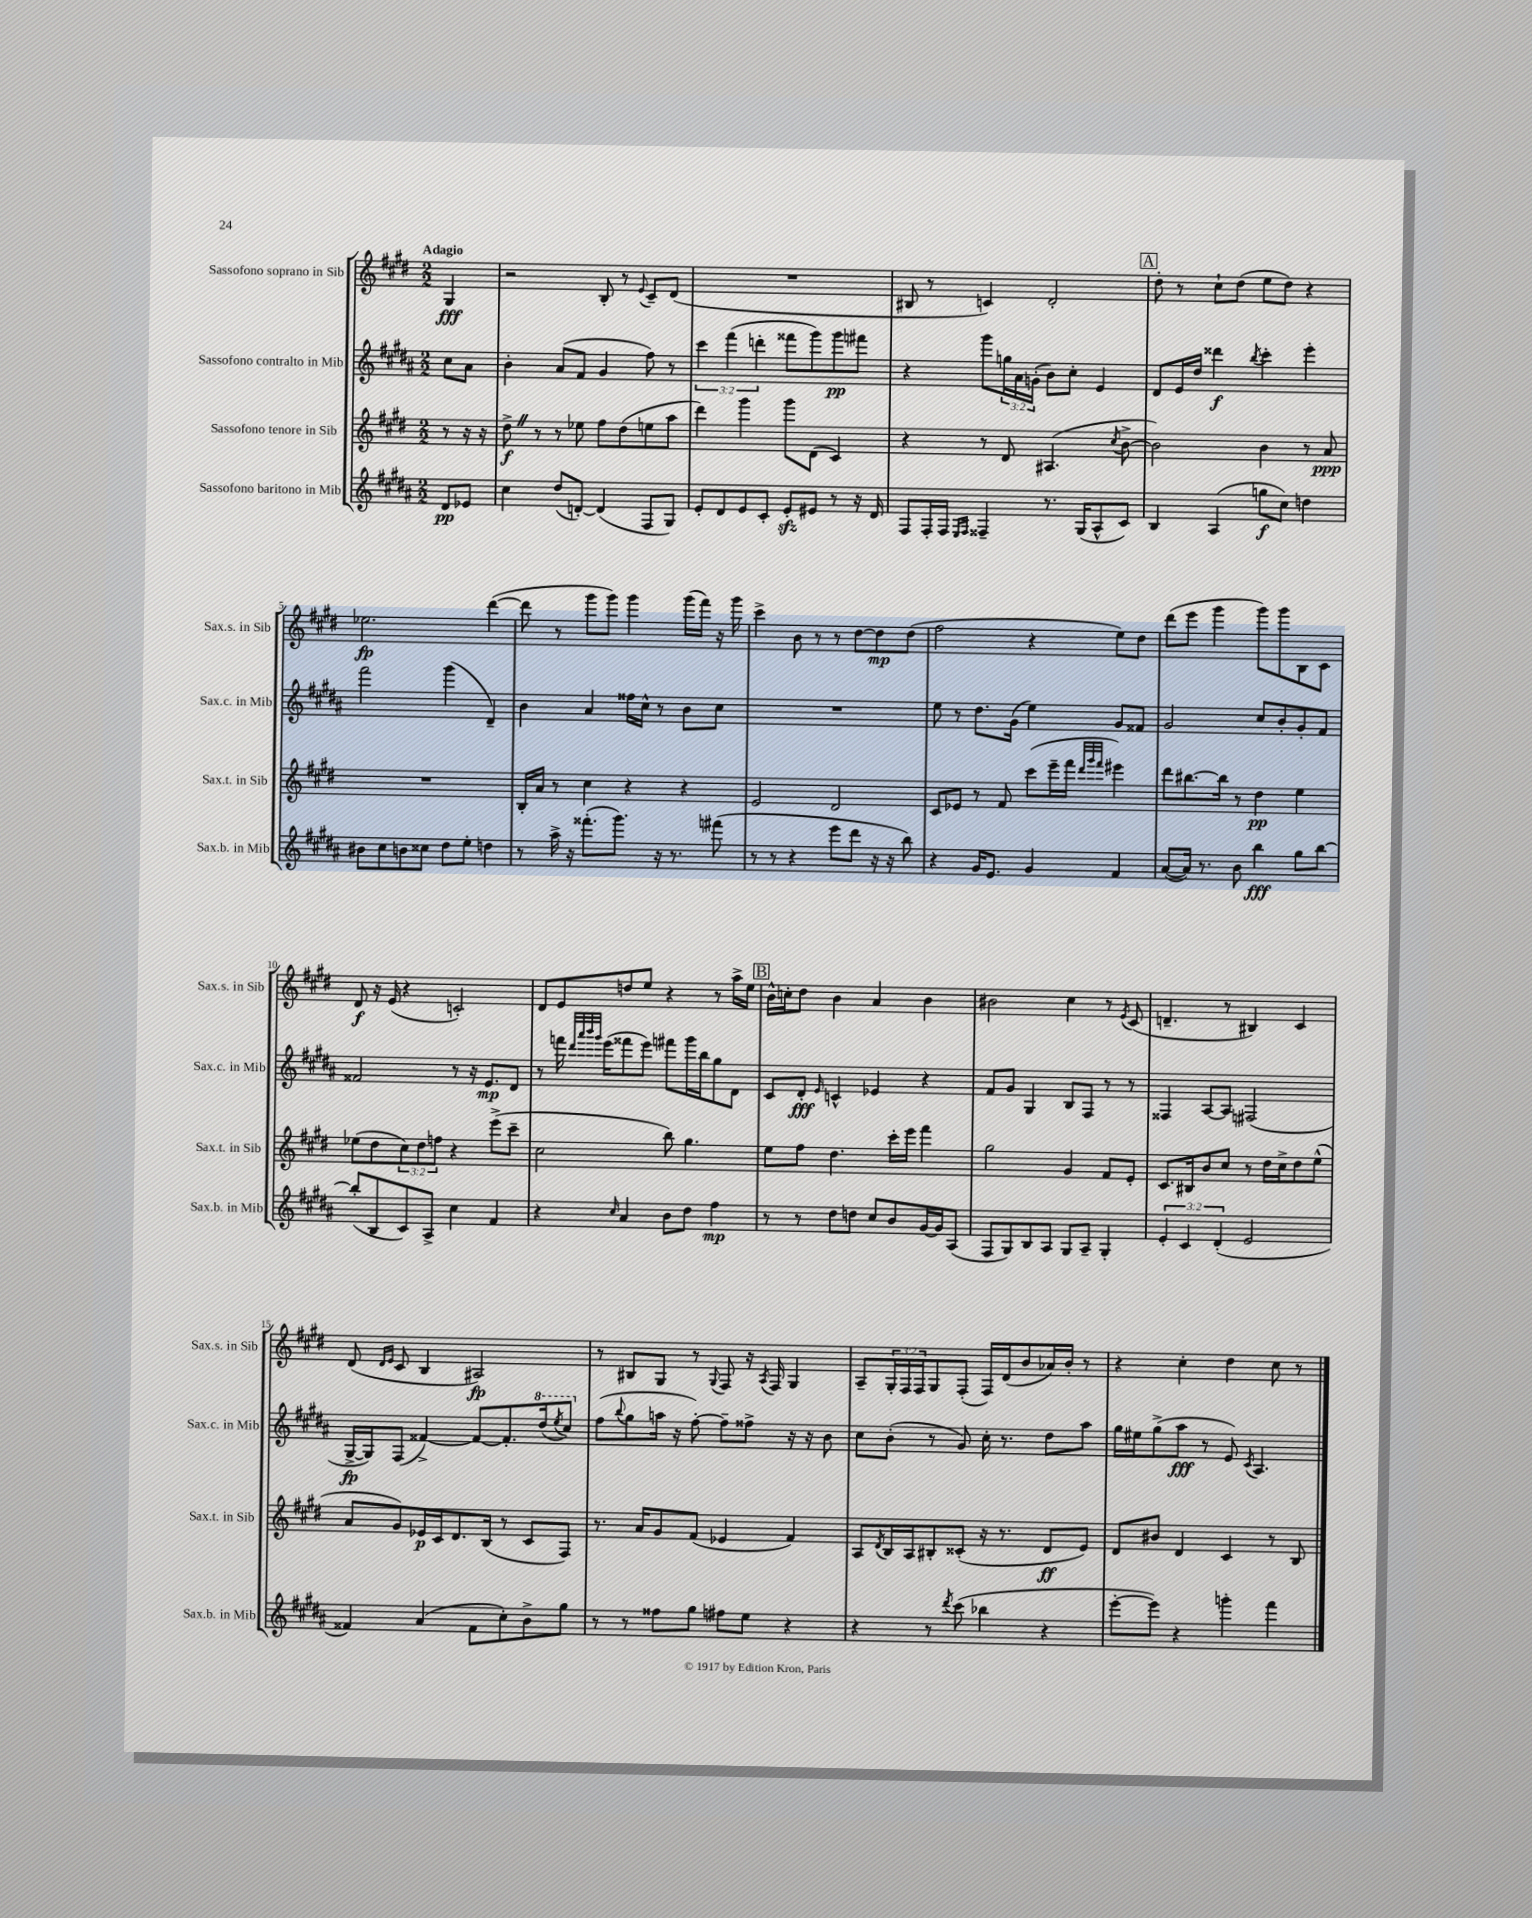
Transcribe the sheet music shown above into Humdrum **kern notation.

**kern	**kern	**kern	**kern
*staff4	*staff3	*staff2	*staff1
*clefG2	*clefG2	*clefG2	*clefG2
*k[f#c#g#d#a#]	*k[f#c#g#d#]	*k[f#c#g#d#a#]	*k[f#c#g#d#]
*M2/2	*M2/2	*M2/2	*M2/2
8d#/L	8r	8cc#\L	4G#/
8e-/J	16r	8a#\J	.
.	16r	.	.
=	=	=	=
4cc#\	8dd#^\	4b'\	2r
.	8r	.	.
(8dd#/L	8r	(8a#/L	.
[8d'/J)	8ee-\	8f#/J	.
(4d/]	8ff#\L	4g#/	8B'/
.	(8dd#\	.	8r
.	.	.	8qqe/
8F#/L	8ee\	8ff#\)	8c#~/L
8G#/J)	8aa\J	8r	(8d#/J
=	=	=	=
8e'/L	4ddd#\)	6ccc#\	1r
8d#/	.	.	.
.	.	(6fff#\	.
8e/	4ggg#\	.	.
.	.	6ddd'\	.
8c#'/J	.	.	.
8e'/L	8ggg#\L	8fff##\L	.
8e#/J	(8d#\J	8ggg#\)	.
8r	4c#/)	8ggg#\	.
16r	.	8fff#\J	.
16d#/	.	.	.
=	=	=	=
8F#/L	4r	4r	8B#/
16F#'/L	.	.	8r
16F#/JJ	.	.	.
16qqE/LL	.	.	.
16qqF#/JJ	.	.	.
4F##~/	8r	8ggg#\L	4c/)
.	8d#/	24gg\L	.
.	.	24a#\	.
.	.	(24g'\JJ	.
8.r	(4.A#/	8b\L)	2d#'/
.	.	8cc#'\J	.
(16G#/LK	.	.	.
8A#^^/	.	4e/	.
.	8qcc#/	.	.
8c#/J)	[8b^\	.	.
=	=	=	=
4B/	2b\])	8d#/L	8dd#'\
.	.	16e/L	8r
.	.	16dd#/JJ	.
(4A#/	.	4ddd##\	8cc#`\L
.	.	.	(8dd#\J
.	.	8qbb/	.
8gg\L	4b\	4ccc#'\	8ee\L
8cc#\J)	.	.	8dd#\J)
4dd\	8r	4eee'\	4r
.	8a/	.	.
=	=	=	=
8b#\L	1r	2fff#\	2.ee-\
8cc#\	.	.	.
8b\	.	.	.
8cc##\J	.	.	.
8dd#\L	.	(4ggg#\	.
8ee'\J	.	.	.
4dd\	.	4d#~/)	([4ddd#\
=	=	=	=
8r	16B'/LL	4b\	8ddd#\]
.	16a/JJ	.	.
16aa#^\	8r	.	8r
16r	.	.	.
(8.fff##'\L	4cc#\	4a#/	8ggg#\L
.	.	.	8ggg#\J)
8.ggg#\J)	.	.	.
.	4r	16ff##\LL	4ggg#\
.	.	16cc#^^\JJ	.
16r	.	8r	.
8.r	.	.	.
.	4r	8b\L	(16ggg#\LL
.	.	.	16fff#\JJ)
(8fff#\	.	8cc#\J	16r
.	.	.	16ggg#\
=	=	=	=
8r	2e/	1r	4ccc#^\
8r	.	.	.
4r	.	.	8b\
.	.	.	8r
8eee\L	2d#/	.	8r
8ddd#\J	.	.	[8dd#\L
16r	.	.	8dd#\]
16r	.	.	.
8bb\)	.	.	(8dd#\J
=	=	=	=
4r	8c#/L	8ee\	2ff#\
.	8e-/J	8r	.
16g#/LK	8r	8.dd#\L	.
8.e/J	.	.	.
.	8f#/	.	.
.	.	(16g#\Jk	.
4g#/	(8ccc#\L	4ee\)	4r
.	16eee~\L	.	.
.	16fff#\JJ	.	.
.	32qqddd#/LLL	.	.
.	32qqggg#/	.	.
.	32qqfff#/JJJ	.	.
4f#/	4eee#\)	8g#/L	8ee\L)
.	.	8f##/J	8dd#\J
=	=	=	=
([8a#/L	8ddd#\L	2g#/	(8ddd#\L
16a#/]Jk)	[8.bb#\	.	8eee\J
8.r	.	.	.
.	.	.	4ggg#\
.	16bb#\]Jk	.	.
8b\	8r	.	.
4bb\	4dd#\	8cc#/L	8ggg#\L)
.	.	8b'/	8ggg#\
8gg#\L	4ee\	8g#'/	8B\
[8bb\J	.	8f#/J	8c#\J
=	=	=	=
(8bb'/]L	(8ee-\L	2f##/	8d#/
8B/	8dd#\	.	16r
.	.	.	(16e/
8c#/)	12cc#\)	.	4r
.	12dd#\	.	.
8A#^/J	.	.	.
.	12ff\J	.	.
4cc#\	4r	8r	2c'/)
.	.	16r	.
.	.	8.e/L	.
4f#/	(8eee^\L	.	.
.	8ccc#~\J	8d#/J	.
=	=	=	=
4r	2cc#\	8r	8d#/L
.	.	16fff\	8e/
.	.	32qqddd#/LLL	.
.	.	32qqaaa#/	.
.	.	32qqbbb/	.
.	.	32qqggg#/JJJ	.
.	.	(16eee\LK	.
16qqcc#/	.	.	.
4a#/	.	8fff##\	8dd/
.	.	8eee\J)	8ee/J
8b\L	8bb\)	8fff#\L	4r
8dd#\J	4.gg#\	16ggg#\L	.
.	.	16bb\J	.
4ff#\	.	8gg#\	8r
.	.	8d#\J	16aa^\LL
.	.	.	16ee\JJ
=	=	=	=
8r	8ee\L	8c#/L	16b^^\LL
.	.	.	16cc'\J
8r	8ff#\J	8d#'/J	8dd#\J
.	.	16qqe/	.
8dd#\L	4.dd#\	4c^^/	4b\
8dd\J	.	.	.
8cc#/L	.	4e-/	4a/
8b/	16ccc#'\LL	.	.
.	16eee\JJ	.	.
[16g#/L	4fff#\	4r	4b\
16g#/]J	.	.	.
(8A#/J	.	.	.
=	=	=	=
8F#/L	2gg#\	8f#/L	2b#\
8G#/)	.	8g#/J	.
8B/	.	4G#/	.
8A#/J	.	.	.
8G#/L	4g#/	8B/L	4cc#\
8A#~/J	.	8F#/J	.
4G#'/	8f#/L	8r	8r
.	.	.	8qe/
.	8e'/J	8r	(8c#/
=	=	=	=
6e'/	8.c#/L	4F##/	4.d~/
6c#/	.	.	.
.	16B#/k	.	.
.	8b/	[8A#/L	.
(6d#'/	.	.	.
.	8cc#/J	8A#/]J	8r
2e/	8r	(2F#/	4B#/)
.	16dd#\LL	.	.
.	16cc#^\J	.	.
.	8dd#\	.	4c#/
.	(8ee^^\J	.	.
=	=	=	=
4f##/)	8a/L	[16G#^/LL	(8d#/
.	.	16G#/]J)	.
.	.	.	16qqd#/LL
.	.	.	16qqe/JJ
.	8g#/)	(8F#/J	8c#/
(4a#/	16e-/L	[4f##^/)	4B/
.	16c#/J	.	.
.	8.d#/	.	.
8f##\L	.	8f##/_L	2A#/)
.	(16B/Jk	.	.
8cc#'\)	8r	8.f##'/]	.
8b^\	8c#/L	.	.
.	.	(16ddd#/k	.
.	.	8qeee/	.
8gg#\J	8F#/J)	8ccc#/J)	.
=	=	=	=
8r	8.r	(8ff#\L	8r
.	.	8qqbb/	.
8r	.	8gg#\	8B#/L
.	16a/LK	.	.
8ff##\L	8g#/	16aa\Jk	8G#/J
.	.	16r	.
8gg#\J	(8f#/J	[8ff#'\)	8r
.	.	.	8qqG#/
8ff#\L	4e-/	8ff#~\]L	8F#/
8ee\J	.	8ff##^\J	16r
.	.	.	8qA/
.	.	.	16F#/
4r	4f#/)	16r	4G#/
.	.	16r	.
.	.	8b\	.
=	=	=	=
4r	8A/L	8cc#\L	8A~/L
.	8qd#/	.	.
.	16B/L	(8b'\J	24G#'/L
.	.	.	24F#/
.	16A/J	.	.
.	.	.	24F#/J
8r	8B#'/	8r	8G#/
8qddd#/	.	.	.
(8ccc#\	(8c##'/J	8g#/)	(8F#'/J
4bb-\	16r	16cc#'\	16F#/LL)
.	8.r	8.r	(16d#/J
.	.	.	8b/
4r	8d#/L	8dd#\L	16a-/L)
.	.	.	16b'/JJ
.	8e/J)	8aa#\J	8r
=	=	=	=
[8eee'\L	8d#/L	16gg#\LL	4r
.	.	16ee#\J	.
8eee\]J)	8b#/J	(8gg#^\	.
4r	4d#/	8aa#\J	4cc#'\
.	.	8r	.
4ggg'\	4c#/	8e/)	4dd#\
.	.	8qc#/	.
.	.	4.A#/	.
4fff#\	8r	.	8cc#\
.	8B/	.	8r
==	==	==	==
*-	*-	*-	*-
